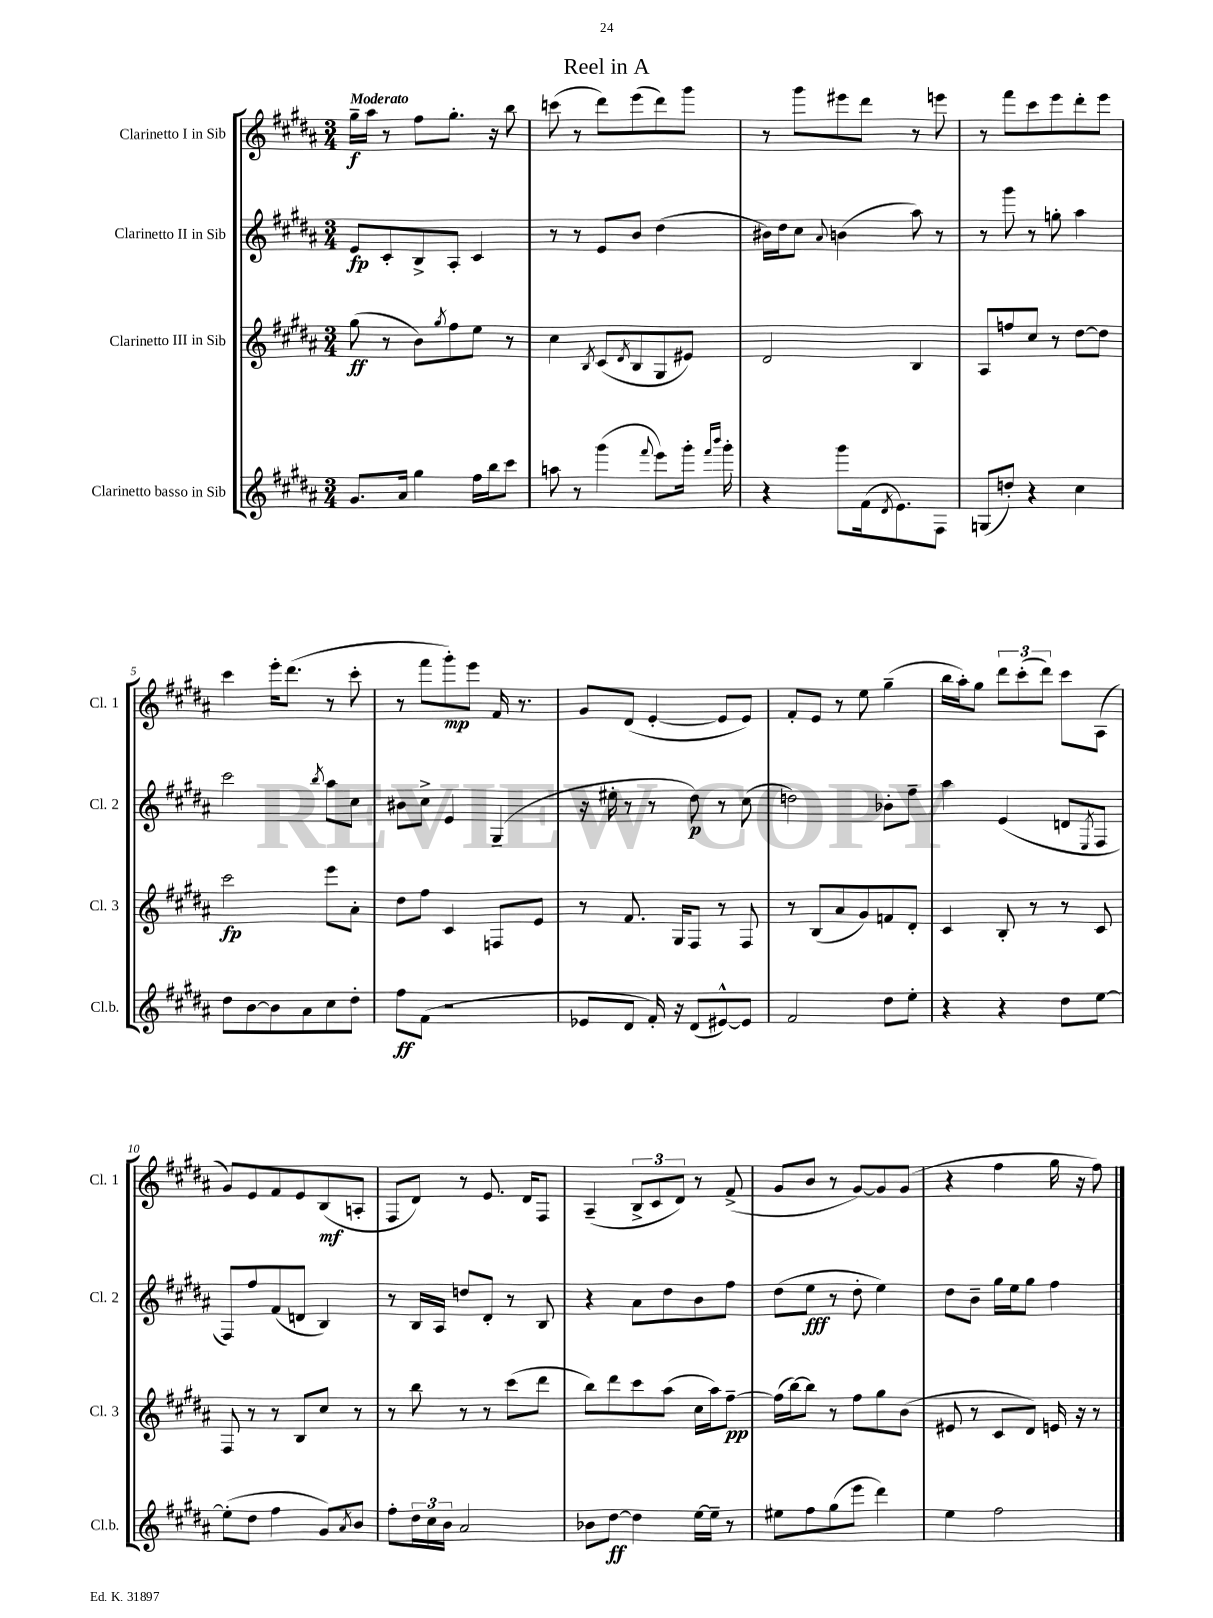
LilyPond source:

\header { title = "Reel in A" }
<<
\new StaffGroup <<
\new Staff = "s0" \with { instrumentName = "Clarinetto I in Sib" shortInstrumentName = "Cl. 1" } {
    \clef treble \key b \major \numericTimeSignature \time 3/4 \tempo "Moderato"
    gis''16--\f ais''16 r8 fis''8 gis''8.-. r16 b''8 |
    c'''8( r8 dis'''8) e'''8( dis'''8) gis'''8 |
    r8 gis'''8 eis'''8 dis'''8 r8 e'''8 |
    r8 fis'''8 cis'''8 e'''8 dis'''8-. e'''8 |
    cis'''4 e'''16-. dis'''8.( r8 cis'''8-. |
    r8 fis'''8 gis'''8-.\mp) e'''8 fis'16 r8. |
    gis'8 dis'8( e'4~-. e'8 e'8) |
    fis'8-. e'8 r8 e''8 gis''4--( |
    b''16 ais''16-.) gis''8 \tuplet 3/2 { dis'''8 cis'''8-.( dis'''8) } cis'''8 ais8( |
    gis'8) e'8 fis'8 e'8 b8\mf( a8-. |
    fis8 dis'8) r8 e'8. dis'16 fis8 |
    ais4--( \tuplet 3/2 { b8-> cis'8 dis'8) } r8 fis'8->( |
    gis'8 b'8 r8 gis'8~) gis'8 gis'8( |
    r4 fis''4 gis''16 r16 fis''8) \bar "|." |
}
\new Staff = "s1" \with { instrumentName = "Clarinetto II in Sib" shortInstrumentName = "Cl. 2" } {
    \clef treble \key b \major \numericTimeSignature \time 3/4
    e'8\fp cis'8-. b8-> ais8-. cis'4 |
    r8 r8 e'8 b'8 dis''4( |
    bis'16) dis''16 cis''8 \appoggiatura { ais'8 } b'4( ais''8) r8 |
    r8 gis'''8 r8 g''8-. ais''4 |
    cis'''2 \acciaccatura { b''8 } ais''8 cis''8 |
    bis'8 cis''8-> e'4 gis4--( |
    r16 eis''16-. r8 r8 dis''8\p) r8 cis''8( |
    d''2) bes'8-. fis''8-- |
    ais''4 e'4( d'8 \acciaccatura { e8 } fis8 |
    fis8) fis''8 fis'8( d'8 b4) |
    r8 b16 ais16 d''8 dis'8-. r8 b8 |
    r4 ais'8 dis''8 b'8 fis''8 |
    dis''8( e''8\fff r8 dis''8-. e''4) |
    dis''8 b'8-- gis''16 e''16 gis''8 fis''4 \bar "|." |
}
\new Staff = "s2" \with { instrumentName = "Clarinetto III in Sib" shortInstrumentName = "Cl. 3" } {
    \clef treble \key b \major \numericTimeSignature \time 3/4
    gis''8\ff( r8 b'8) \acciaccatura { gis''8 } fis''8 e''8 r8 |
    cis''4 \acciaccatura { b8 } cis'8( \acciaccatura { dis'8 } b8 gis8 eis'8) |
    dis'2 b4 |
    ais8 f''8 cis''8 r8 dis''8~ dis''8 |
    cis'''2\fp e'''8 ais'8-. |
    dis''8 fis''8 cis'4 f8 e'8 |
    r8 fis'8. gis16 fis8 r8 fis8 |
    r8 b8( ais'8 gis'8) f'8 dis'8-. |
    cis'4 b8-. r8 r8 cis'8 |
    fis8 r8 r8 b8 cis''8 r8 |
    r8 b''8 r8 r8 cis'''8( dis'''8 |
    b''8) dis'''8 cis'''8 ais''8( cis''16 ais''16) fis''8~--\pp |
    fis''16( b''16~) b''8 r8 fis''8 gis''8 b'8( |
    eis'8 r8 cis'8 dis'8) e'16 r16 r8 \bar "|." |
}
\new Staff = "s3" \with { instrumentName = "Clarinetto basso in Sib" shortInstrumentName = "Cl.b." } {
    \clef treble \key b \major \numericTimeSignature \time 3/4
    gis'8. ais'16 gis''4 fis''16 b''16 cis'''8 |
    a''8 r8 gis'''4( \appoggiatura { fis'''8 } e'''8) gis'''16-. \grace { fis'''16 b'''16 } gis'''16-. |
    r4 gis'''8 fis'16( \acciaccatura { dis'8 } e'8.) fis8 |
    g8( d''8-.) r4 cis''4 |
    dis''8 b'8~ b'8 ais'8 cis''8 dis''8-. |
    fis''8\ff fis'8( r2 |
    ees'8 dis'8 fis'16-.) r16 dis'8( eis'8~-^) eis'8 |
    fis'2 dis''8 e''8-. |
    r4 r4 dis''8 e''8~ |
    e''8-.( dis''8 fis''4 gis'8) \acciaccatura { ais'8 } b'8 |
    fis''8-. \tuplet 3/2 { dis''16 cis''16 b'16 } ais'2 |
    bes'8 dis''8~\ff dis''4 e''16~ e''16-- r8 |
    eis''8 fis''8 gis''8( e'''8 dis'''4) |
    e''4 fis''2 \bar "|." |
}
>>
>>
